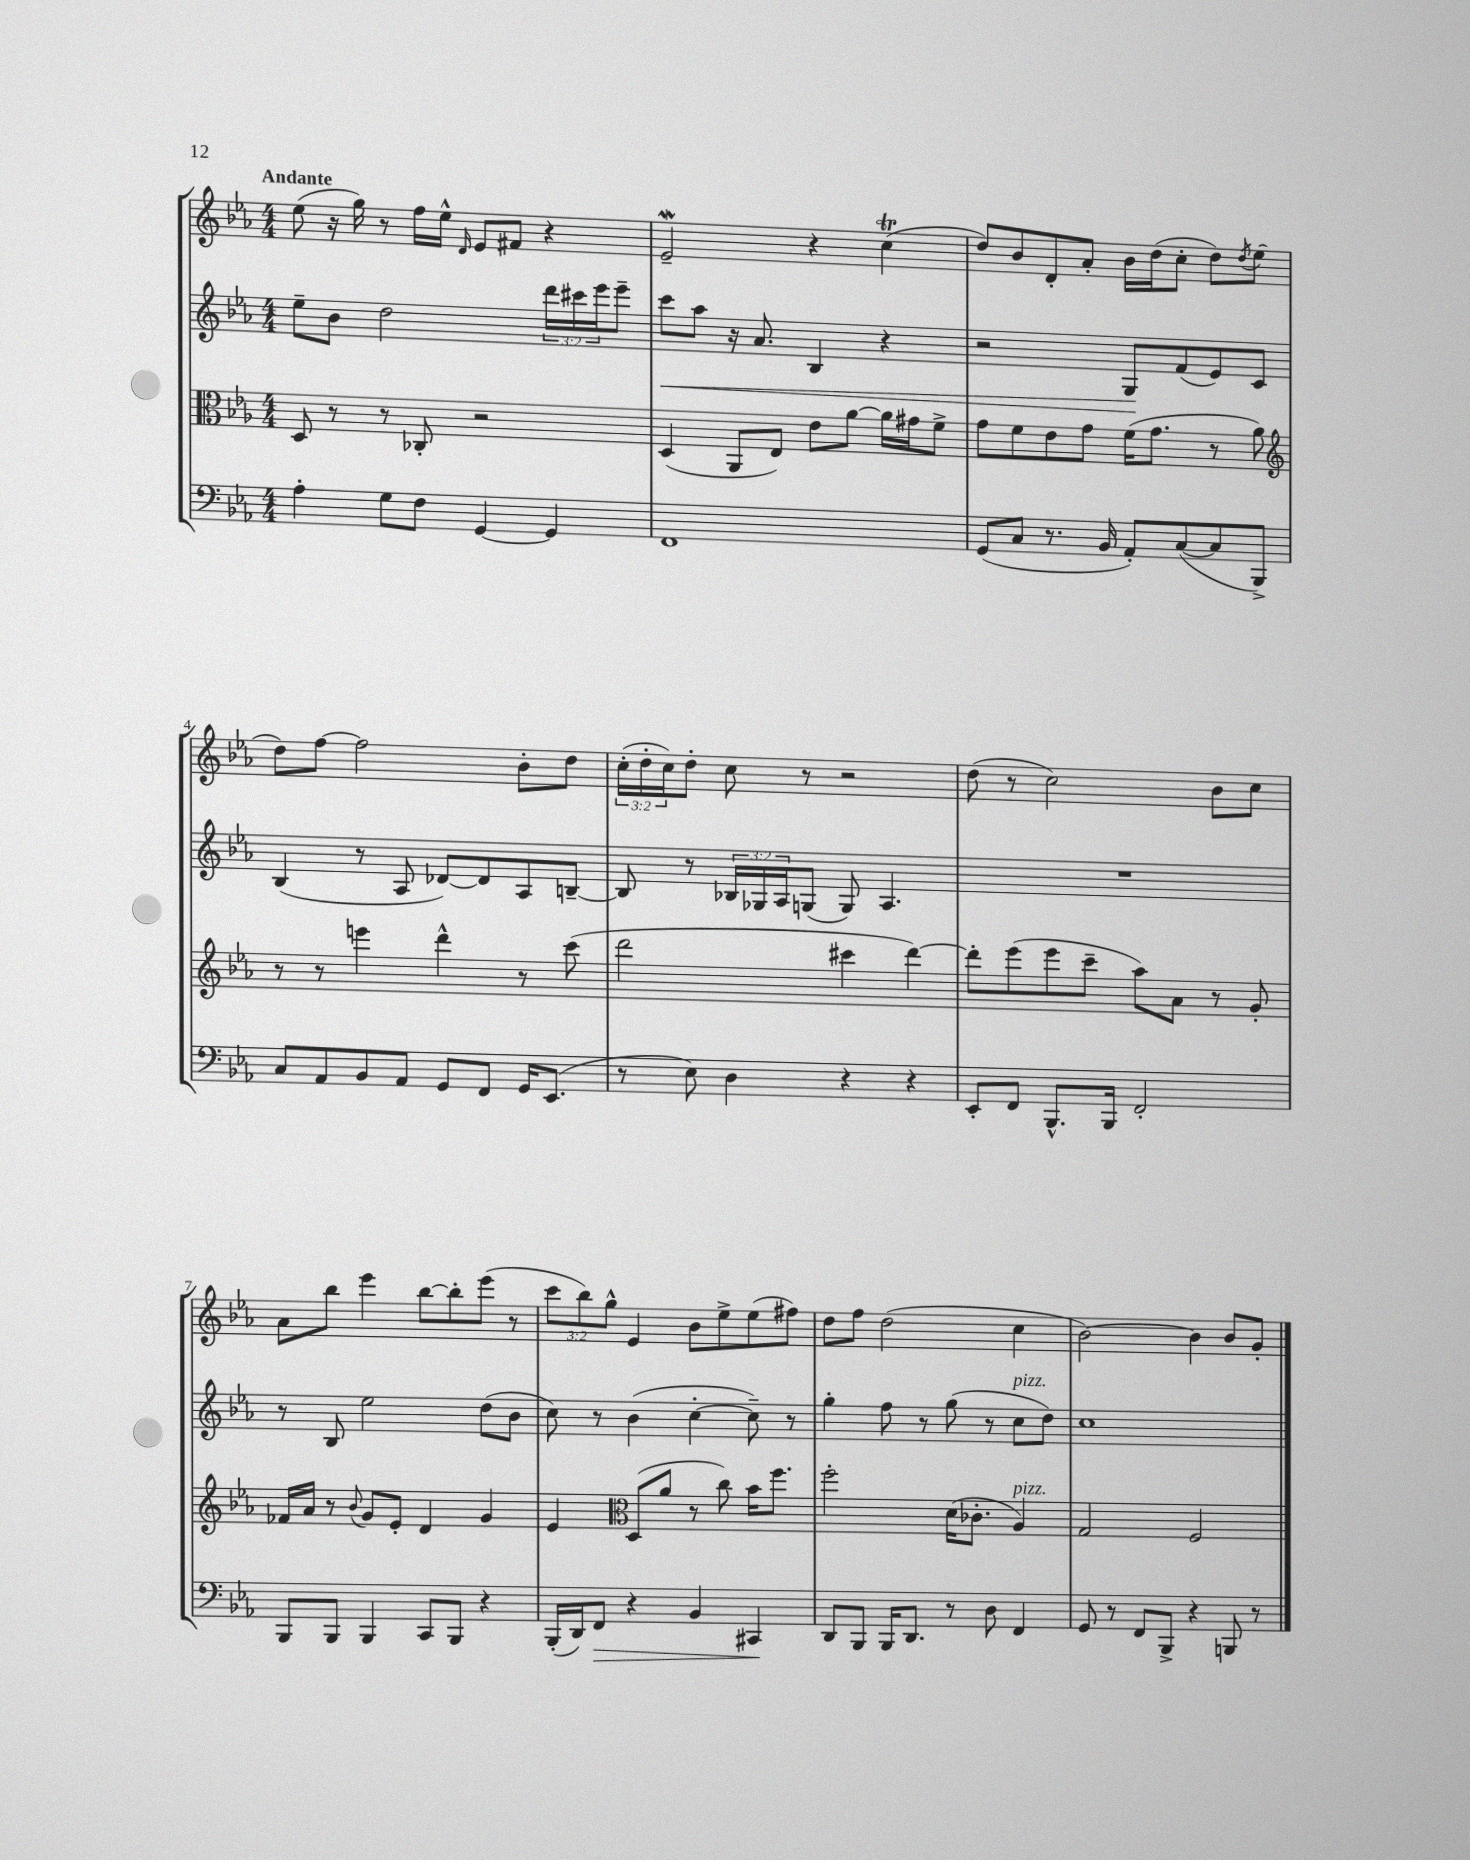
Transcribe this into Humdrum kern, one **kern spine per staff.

**kern	**kern	**kern	**kern
*staff4	*staff3	*staff2	*staff1
*clefF4	*clefC3	*clefG2	*clefG2
*k[b-e-a-]	*k[b-e-a-]	*k[b-e-a-]	*k[b-e-a-]
*M4/4	*M4/4	*M4/4	*M4/4
4A-'\	8D/	8ee-~\L	(8ee-\
.	8r	8b-\J	16r
.	.	.	16gg\)
8G\L	8r	2dd\	8r
8F\J	8C-'/	.	16ff\LL
.	.	.	16ee-^^\JJ
.	.	.	16qqd/
[4GG/	2r	.	8e-/L
.	.	.	8f#/J
4GG/]	.	24ddd\LL	4r
.	.	24ccc#\	.
.	.	24eee-\J	.
.	.	8eee-~\J	.
=	=	=	=
1FF	(4D/	8ccc\L	2e-~/
.	.	8aa-\J	.
.	8AA-/L	16r	.
.	.	8.a-/	.
.	8E-/J)	.	.
.	8e-\L	4B-/	4r
.	[8a-\J	.	.
.	16a-\]LL	4r	(4cc\
.	16g#\J	.	.
.	8f^\J	.	.
=	=	=	=
(8GG/L	8g\L	2r	8dd/L)
8C/J	8f\	.	8b-/
8.r	8e-\	.	8d'/
.	8g\J	.	8a-'/J
16BB-/	.	.	.
8AA-'/L)	(16f\LK	8G/L	16b-\LL
.	8.g\J	.	(16dd\J
([8C/	.	(8f/	8cc'\J
8C/]	8r	8e-/)	8dd\L)
.	.	.	8qdd/
8BBB-^/J)	8a-\)	8c/J	(8ee-\J
=	=	=	=
*	*clefG2	*	*
8C/L	8r	(4B-/	8dd\L)
8AA-/	8r	.	[8ff\J
8BB-/	4eee\	8r	2ff\]
8AA-/J	.	8A-/	.
8GG/L	4ddd^^\	[8d-/L)	.
8FF/J	.	8d-/]	.
16GG/LK	8r	8A-/	8b-'\L
(8.EE-/J	.	.	.
.	(8ccc\	[8B~/J	8dd\J
=	=	=	=
8r	2ddd\	8B/]	(24cc'\LL
.	.	.	24dd'\
.	.	.	24cc\J)
8E-\)	.	8r	8dd'\J
4D\	.	24B-/LL	8cc\
.	.	24G-/	.
.	.	24A-/J	.
.	.	(8G/J	8r
4r	4ccc#\	8G/)	2r
.	.	4.A-/	.
4r	[4ddd\)	.	.
=	=	=	=
8EE-'/L	8ddd'\]L	1r	(8dd\
8FF/J	(8eee-\	.	8r
8.BBB-^^/L	8eee-\	.	2cc\)
.	8ccc~\J	.	.
16BBB-/Jk	.	.	.
2FF'/	8aa-\L)	.	.
.	8a-\J	.	.
.	8r	.	8b-\L
.	8g'/	.	8cc\J
=	=	=	=
8BBB-/L	16f-/LL	8r	8a-\L
.	16a-/JJ	.	.
8BBB-/J	8r	8B-/	8bb-\J
.	8qqb-/	.	.
4BBB-/	8g/L	2ee-\	4eee-\
.	8e-'/J	.	.
8CC/L	4d/	.	[8bb-\L
8BBB-/J	.	.	8bb-'\]
4r	4g/	(8dd\L	(8eee-\J
.	.	8b-\J	8r
=	=	=	=
(16BBB-'/LL	4e-/	8cc\)	12ccc\L
16DD/J)	.	.	.
.	.	.	12bb-\)
8FF/J	.	8r	.
.	.	.	12gg^^\J
*	*clefC3	*	*
4r	(8D/L	(4b-\	4e-/
.	8a-/J	.	.
4BB-/	8r	[4cc'\	8b-\L
.	8cc\)	.	8ee-^\
4CC#/	16b-\LK	8cc~\])	(8ee-\
.	8.ff\J	.	.
.	.	8r	8ff#\J)
=	=	=	=
8DD/L	2ff'\	4gg'\	8dd\L
8BBB-/J	.	.	8ff\J
16BBB-/LK	.	8ff\	(2dd\
8.DD/J	.	.	.
.	.	8r	.
8r	(16d\LK	(8gg\	.
.	8.c-'\J	.	.
8D\	.	8r	.
4FF/	4A-/)	8cc\L	4cc\
.	.	8dd\J)	.
=	=	=	=
8GG/	2G/	1cc	[2b-\)
8r	.	.	.
8FF/L	.	.	.
8BBB-^/J	.	.	.
4r	2F/	.	4b-\]
8BBB/	.	.	8b-/L
8r	.	.	8g'/J
==	==	==	==
*-	*-	*-	*-
